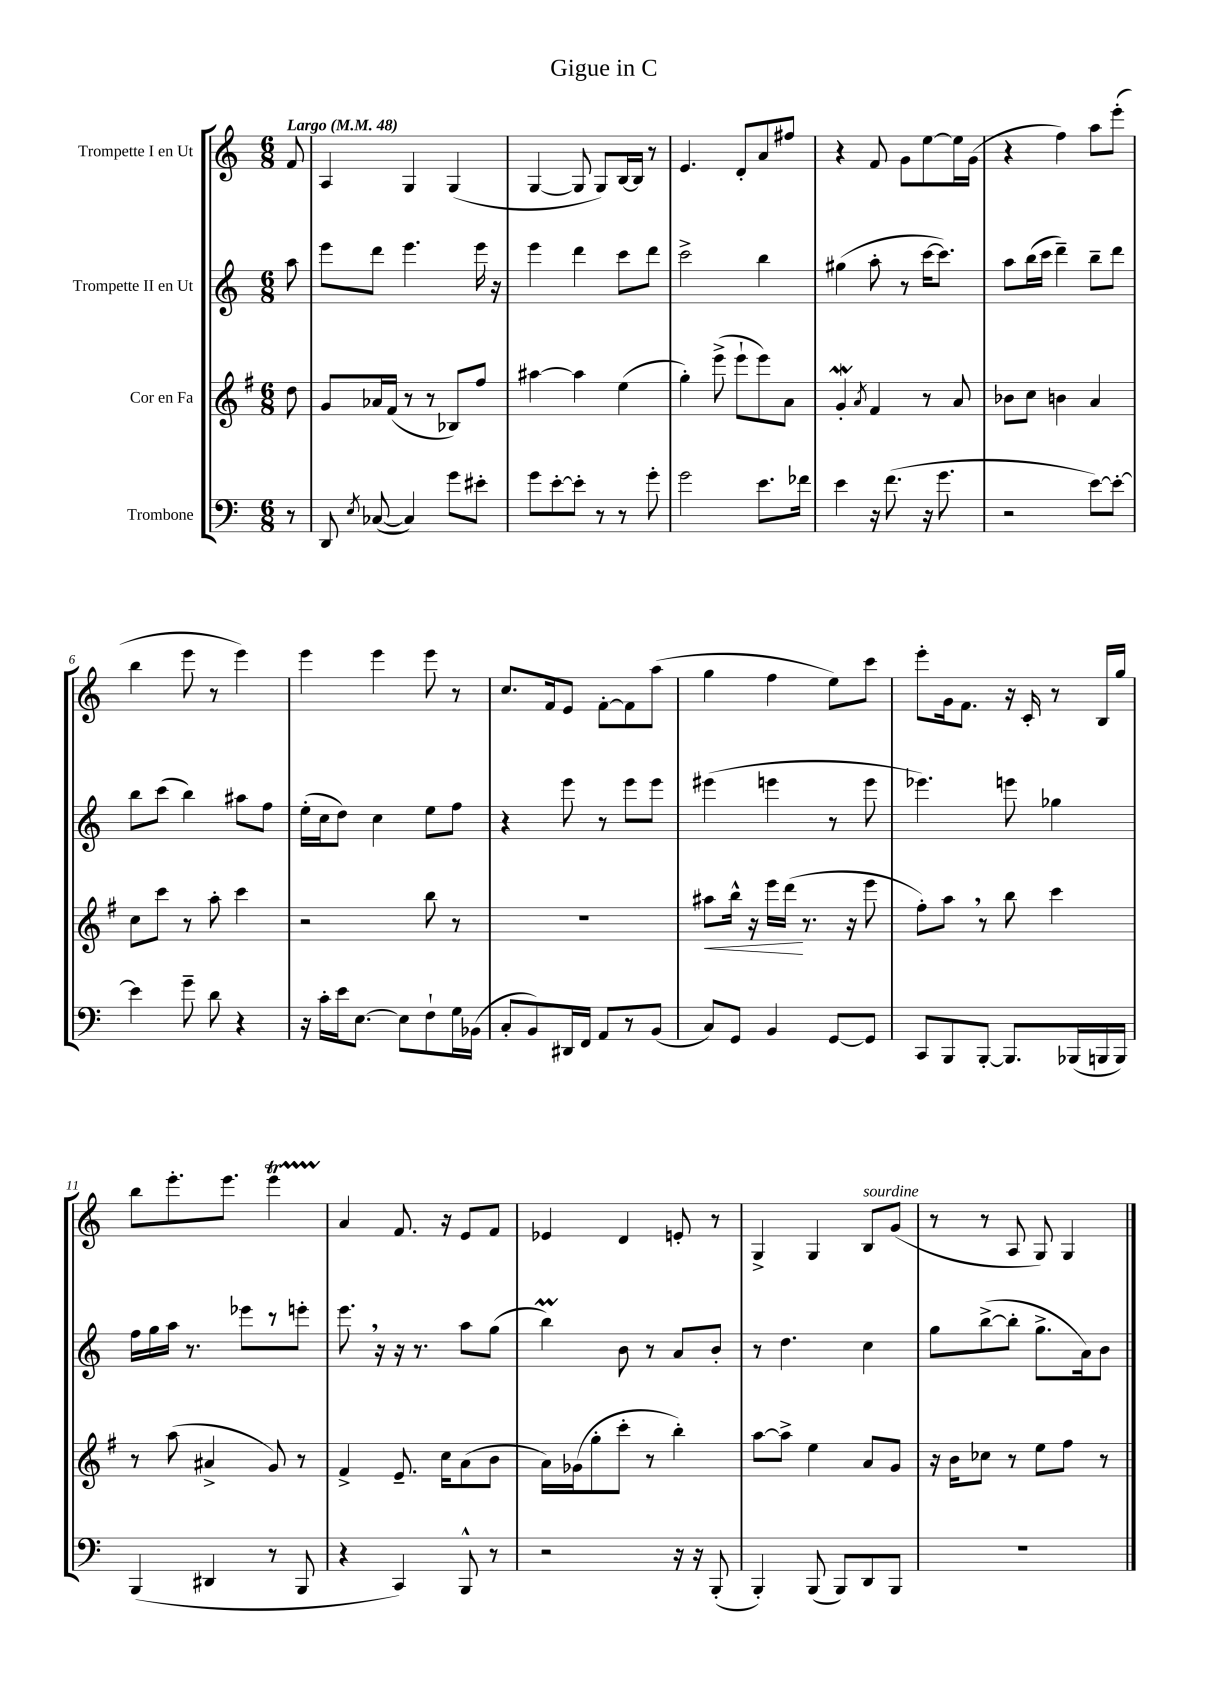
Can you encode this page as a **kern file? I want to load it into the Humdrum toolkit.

**kern	**kern	**kern	**kern
*staff4	*staff3	*staff2	*staff1
*clefF4	*clefG2	*clefG2	*clefG2
*k[]	*k[f#]	*k[]	*k[]
*M6/8	*M6/8	*M6/8	*M6/8
*MM48	*MM48	*MM48	*MM48
8r	8dd	8aa	8f
=	=	=	=
8DD	8g	8eee	4A
8qE	.	.	.
([8C-	16a-	8ddd	.
.	(16f#	.	.
4C-])	8r	4.eee	4G
.	8r	.	.
8g	8B-)	.	(4G
8e#'	8ff#	16eee	.
.	.	16r	.
=	=	=	=
8g	[4aa#	4eee	[4G
[8e'	.	.	.
8e']	4aa#]	4ddd	8G]
8r	.	.	8G)
8r	(4ee	8ccc	[16B
.	.	.	16B]
8g'	.	8ddd	8r
=	=	=	=
2g	4gg')	2ccc^	4.e
.	(8eee^	.	.
.	8eee`	.	8d'
8.e	8eee)	4bb	8a
.	8a	.	8ff#
16f-	.	.	.
=	=	=	=
4e	4g'	(4gg#	4r
.	8qa	.	.
16r	4f#	8aa'	8f
(8.f	.	.	.
.	.	8r	8g
16r	8r	[16ccc	[8ee
8.g	.	8.ccc])	.
.	8a	.	16ee]
.	.	.	(16g
=	=	=	=
2r	8b-	8aa	4r
.	8cc	(16bb	.
.	.	16ccc	.
.	4b	4ddd~)	4ff)
[8e)	4a	8bb~	8aa
8e'_	.	8ddd	(8eee'
=	=	=	=
4e]	8cc	8bb	4bb
.	8ccc	(8ccc	.
8g~	8r	4bb)	8eee
8d	8aa'	.	8r
4r	4ccc	8aa#	4eee)
.	.	8ff	.
=	=	=	=
16r	2r	(16ee'	4eee
16c'	.	16cc	.
16e	.	8dd)	.
[8.E	.	.	.
.	.	4cc	4eee
8E]	.	.	.
8F`	8bb	8ee	8eee
16G	8r	8ff	8r
(16BB-	.	.	.
=	=	=	=
8C'	2.r	4r	8.cc
8BB)	.	.	.
.	.	.	16f
16DD#	.	8eee	8e
16FF	.	.	.
8AA	.	8r	[8f'
8r	.	8eee	8f]
(8BB	.	8eee	(8aa
=	=	=	=
8C)	8aa#	(4eee#	4gg
8GG	16bb^^	.	.
.	16r	.	.
4BB	16eee	4eee	4ff
.	(16ddd	.	.
.	8.r	.	.
[8GG	.	8r	8ee)
.	16r	.	.
8GG]	8eee	8eee	8ccc
=	=	=	=
8CC	8ff#')	4.eee-)	8eee'
8BBB	8aa	.	16g
.	.	.	8.f
[8BBB'	8r	.	.
8.BBB]	8bb	8eee	16r
.	.	.	16c'
.	4ccc	4gg-	8r
(16BBB-	.	.	.
16BBB	.	.	16B
16BBB)	.	.	16gg
=	=	=	=
(4BBB	8r	16ff	8bb
.	.	16gg	.
.	(8aa	16aa	8.eee'
.	.	8.r	.
4DD#	4a#^	.	.
.	.	.	8.eee
.	.	8eee-	.
8r	8g)	8r	4eee
8BBB	8r	8eee'	.
=	=	=	=
4r	4f#^	8.eee	4a
.	.	16r	.
4CC)	8.e~	16r	8.f
.	.	8.r	.
.	16cc	.	16r
8BBB^^	(8a	8aa	8e
8r	8b	(8gg	8f
=	=	=	=
2r	16a)	4bb)	4e-
.	(16g-	.	.
.	8gg'	.	.
.	8ccc'	8b	4d
.	8r	8r	.
16r	4bb')	8a	8e'
16r	.	.	.
(8BBB'	.	8b'	8r
=	=	=	=
4BBB')	[8aa	8r	4G^
.	8aa^]	4.dd	.
(8BBB	4ee	.	4G
8BBB)	.	.	.
8DD	8a	4cc	8B
8BBB	8g	.	(8g
=	=	=	=
2.r	16r	8gg	8r
.	16b	.	.
.	8cc-	([8bb^	8r
.	8r	8bb']	8A
.	8ee	8.gg^	8G)
.	8ff#	.	4G
.	.	16a)	.
.	8r	8b	.
==	==	==	==
*-	*-	*-	*-
